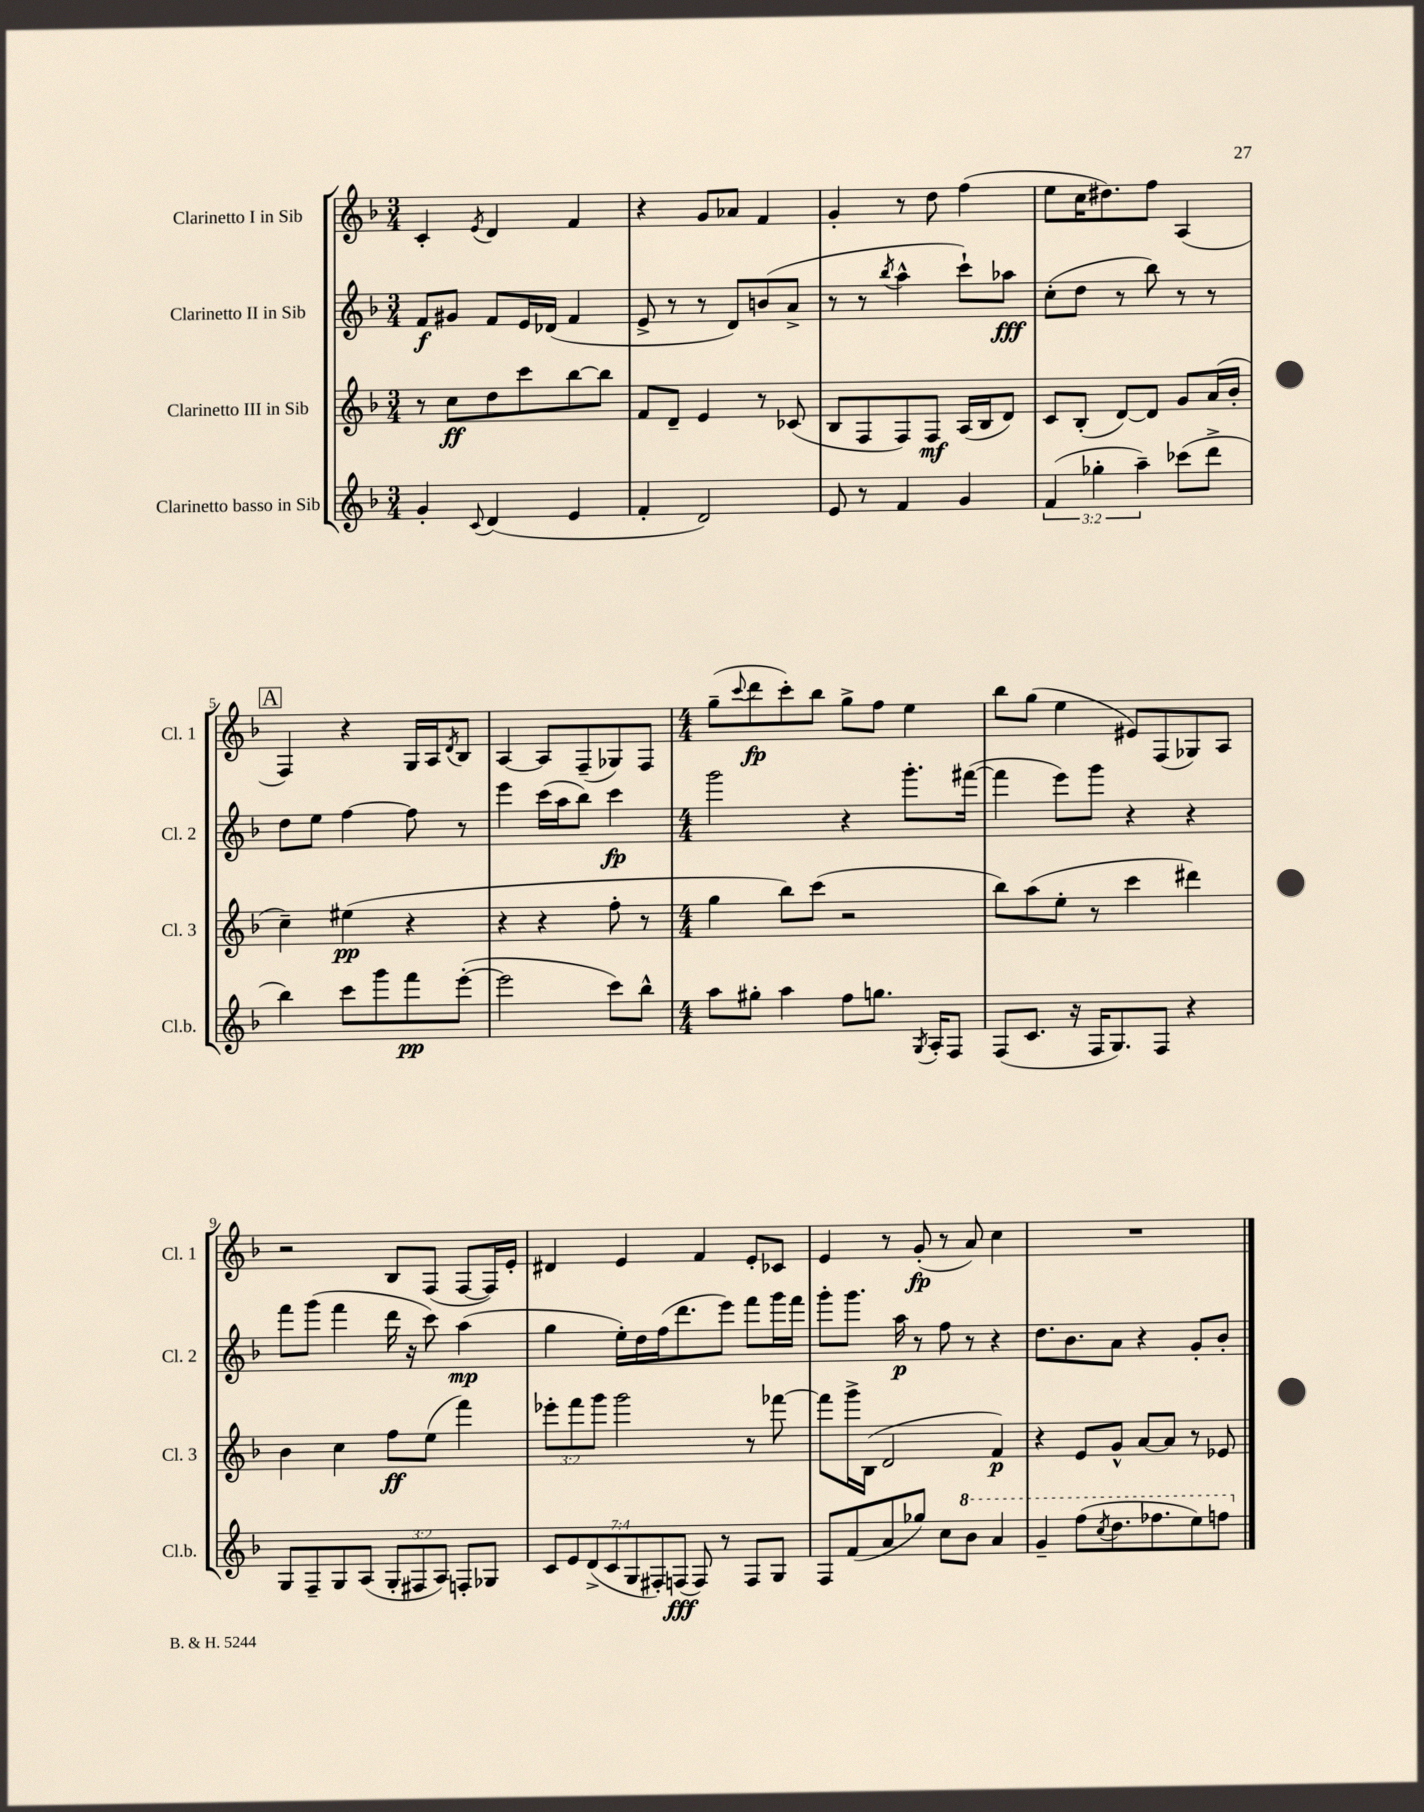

**kern	**kern	**kern	**kern
*staff4	*staff3	*staff2	*staff1
*clefG2	*clefG2	*clefG2	*clefG2
*k[b-]	*k[b-]	*k[b-]	*k[b-]
*M3/4	*M3/4	*M3/4	*M3/4
4g'/	8r	8f/L	4c'/
.	8cc\L	8g#/J	.
8qqc/	.	.	8qe/
(4d/	8dd\	8f/L	4d/
.	8ccc\	16e/L	.
.	.	(16d-/JJ	.
4e/	[8bb-\	4f/	4f/
.	8bb-\]J	.	.
=	=	=	=
4f'/	8f/L	8e^/	4r
.	8d~/J	8r	.
2d/)	4e/	8r	8g/L
.	.	8d/L)	8a-/J
.	8r	(8b/	4f/
.	(8c-/	8a^/J	.
=	=	=	=
8e/	8B-/L	8r	4g'/
8r	8F/	8r	.
.	.	8qbb-/	.
4f/	8F/)	4aa^^\	8r
.	8F/J	.	8dd\
4g/	(16A/LL	8ccc`\L)	(4ff\
.	16B-/J	.	.
.	8d/J)	8aa-\J	.
=	=	=	=
(6f/	8c/L	(8cc'\L	8ee\L
.	(8B-'/J	8dd\J	16cc\K
6gg-'\	.	.	.
.	.	.	8.dd#\)
.	[8d/L)	8r	.
6aa~\)	.	.	.
.	8d/]J	8bb-\)	8ff\J
(8ccc-\L	8g/L	8r	(4A/
8ddd^\J	(16a/L	8r	.
.	16b-'/JJ	.	.
=	=	=	=
4bb-\)	4cc~\)	8dd\L	4F/)
.	.	8ee\J	.
8ccc\L	(4ee#\	[4ff\	4r
8ggg\	.	.	.
8fff\	4r	8ff\]	16G/LL
.	.	.	16A/J
.	.	.	8qd/
([8eee'\J	.	8r	8B-/J
=	=	=	=
2eee\]	4r	4eee\	[4A/
.	4r	(16ccc\LL	8A/]L
.	.	16aa\J	.
.	.	8bb-\J)	(8F~/
8ccc\L)	8ff'\	4ccc\	8G-/)
8bb-^^\J	8r	.	8F/J
=	=	=	=
*M4/4	*M4/4	*M4/4	*M4/4
8aa\L	4gg\	2ggg\	(8gg~\L
.	.	.	8qqccc/
8gg#'\J	.	.	8ddd\
4aa\	8bb-\L)	.	8ccc'\)
.	(8ccc\J	.	8bb-\J
8ff\L	2r	4r	8gg^\L
8.gg\J	.	.	8ff\J
.	.	8.ggg'\L	4ee\
8qG/	.	.	.
16A'/LK	.	.	.
8F/J	.	.	.
.	.	([16fff#\Jk	.
=	=	=	=
(8F/L	8bb-\L)	4fff#\]	8bb-\L
8.c/J	(8aa\	.	(8gg\J
.	8ee'\J	8eee\L)	4ee\
16r	.	.	.
16F/LK	8r	8ggg\J	.
8.G/)	.	.	.
.	4ccc\	4r	8e#/L)
8F/J	.	.	(8F/
4r	4ddd#\)	4r	8G-/)
.	.	.	8A/J
=	=	=	=
8G/L	4b-\	8fff\L	2r
8F~/	.	(8ggg\J	.
8G/	4cc\	4fff\	.
(8A/J	.	.	.
12G'/L	8ff\L	16ddd\	8B-/L
.	.	16r	.
12F#/	.	.	.
.	(8ee\J	8ccc\)	(8F/J
12A/J)	.	.	.
8F'/L	4fff\)	(4aa\	[8F/L
8G-/J	.	.	16F/]L)
.	.	.	16e'/JJ
=	=	=	=
14c/L	12eee-'\L	4gg\	4d#/
14e/	.	.	.
.	12fff\	.	.
(14d^/	.	.	.
.	12ggg\J	.	.
14c/	.	.	.
.	2ggg\	16ee'\LL)	4e/
14G/	.	.	.
.	.	16dd\	.
14F#'/)	.	.	.
.	.	(16ff\J	.
(14F/J	.	.	.
.	.	8.ddd\	.
8F/)	.	.	4f/
8r	.	8eee\J)	.
8F/L	8r	8fff\L	8e'/L
8G/J	[8fff-\	16ggg\L	8c-/J
.	.	16fff\JJ	.
=	=	=	=
8F/L	8fff-\]L	8ggg'\L	4e/
(8f/	16ggg^\L	8.ggg\J	.
.	(16B-\JJ	.	.
8a/	2d/	.	8r
.	.	16aa\	.
8gg-/J)	.	8r	(8g'/
8cc\L	.	8ff\	8r
8bb-\J	.	8r	8a/)
4aa/	4f/)	4r	4cc\
=	=	=	=
4gg~/	4r	8.dd\L	1r
.	.	8.b-\	.
(8fff\L	8e/L	.	.
8qccc/	.	.	.
8.ddd\	8g^^/J	8a\J	.
.	[8a/L	4r	.
8.fff-\	.	.	.
.	8a/]J	.	.
8eee\)	8r	8g'/L	.
8fff\J	8e-/	8b-'/J	.
==	==	==	==
*-	*-	*-	*-
